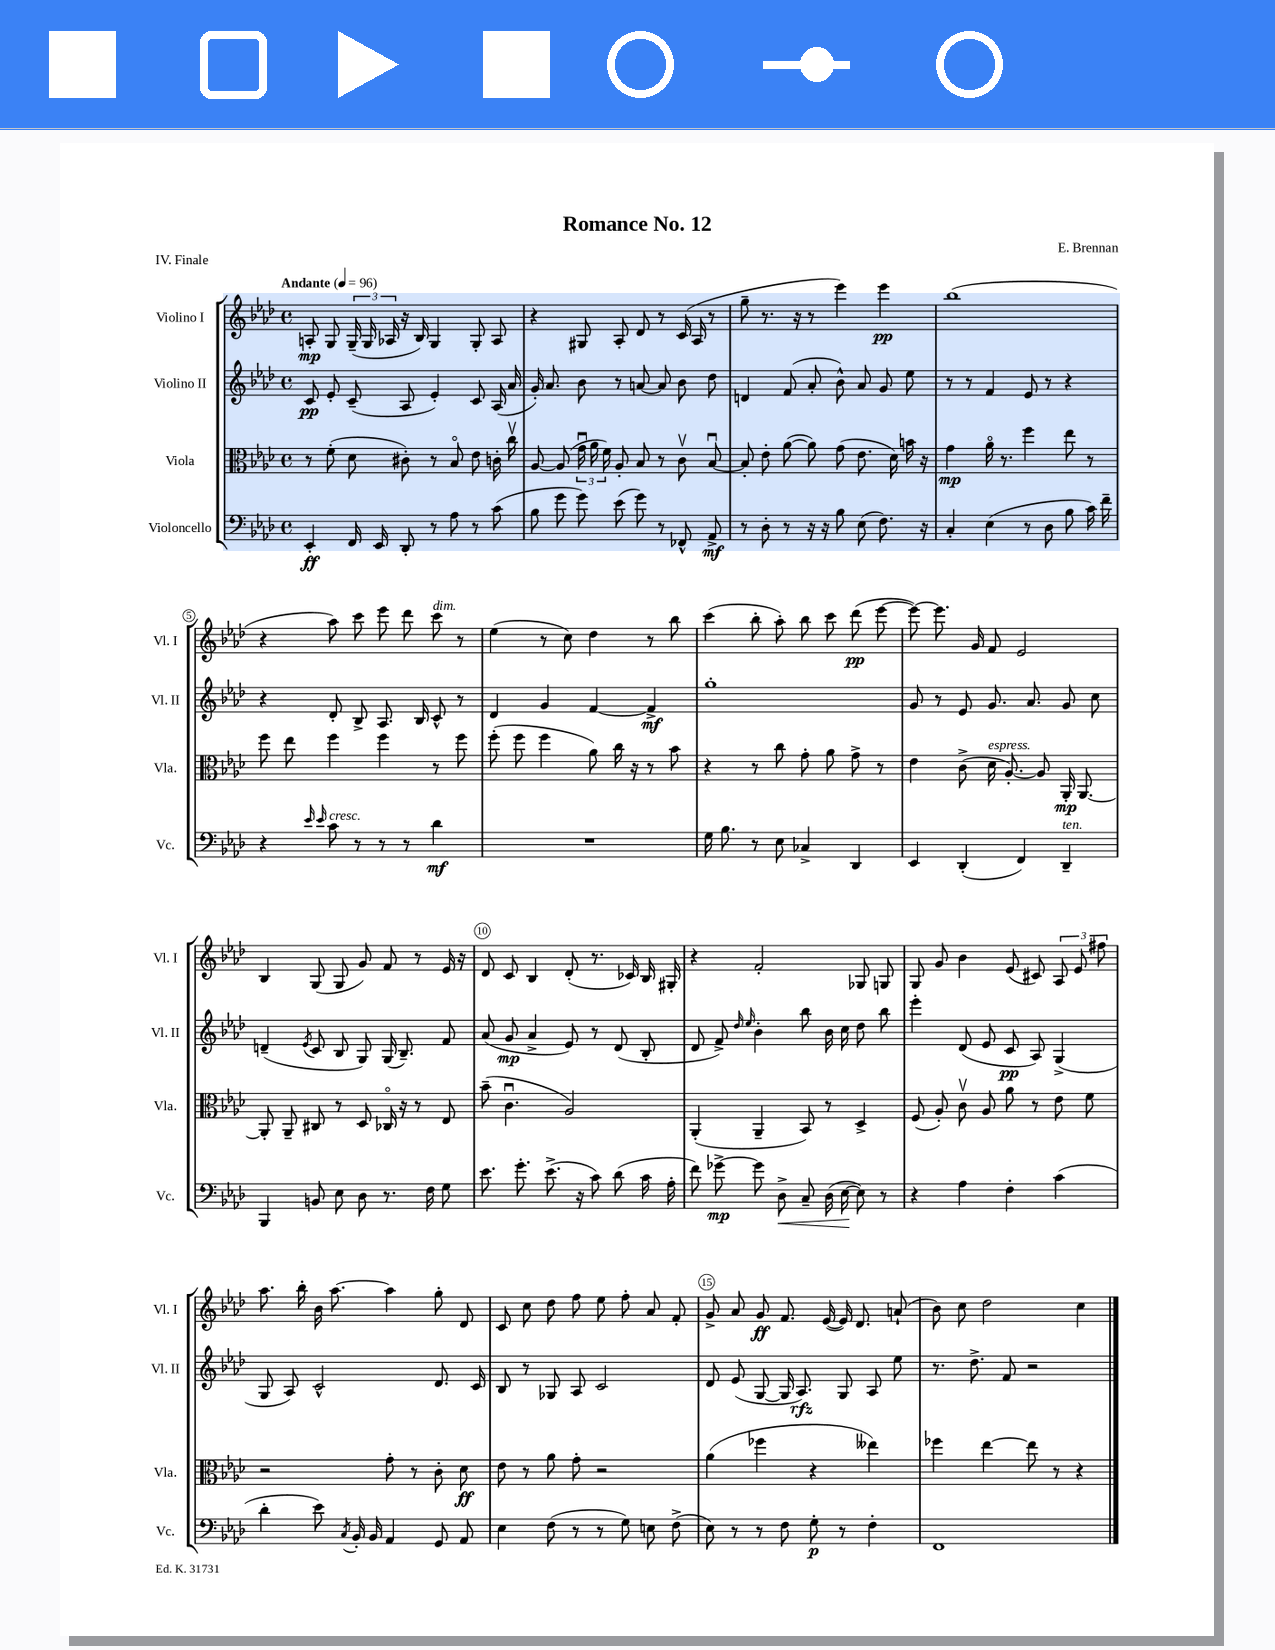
\header { title = "Romance No. 12" composer = "E. Brennan" piece = "IV. Finale" }
<<
\new StaffGroup <<
\new Staff = "s0" \with { instrumentName = "Violino I" shortInstrumentName = "Vl. I" } {
    \clef treble \key aes \major \defaultTimeSignature \time 4/4 \tempo "Andante" 4 = 96
    \autoBeamOff a8-.\mp g8 \tuplet 3/2 { g16--( g16 aes16 } r16 bes16) g4 g8-. aes8 |
    r4 gis8 aes8-. des'8 r8 c'16( aes16 r8 |
    g''8-- r8. r16 r8 ees'''4) ees'''4\pp |
    bes''1( |
    r4 aes''8) c'''8 ees'''8 des'''8 c'''8^\markup { \italic "dim." } r8 |
    ees''4( r8 c''8) des''4 r8 bes''8 |
    c'''4( bes''8-. aes''8-.) bes''8 c'''8 des'''8\pp( ees'''8~ |
    ees'''8~) ees'''8. g'16 f'8 ees'2 |
    bes4 g8( g8 g'8) f'8 r8 ees'16 r16 |
    des'8 c'8 bes4 des'8-.( r8. ces'16) bes16 gis16-. |
    r4 f'2-. ges8 g8 |
    g8 g'8 bes'4 ees'8( cis'8) \tuplet 3/2 { aes8 ees'8 fis''8 } |
    aes''8. bes''16-. bes'16 aes''8.~ aes''4 g''8-. des'8 |
    c'8 c''8 des''8 f''8 ees''8 f''8-. aes'8 f'8-. |
    g'8-> aes'8 g'8\ff f'8. ees'16~( ees'16) des'8. a'8-!( |
    bes'8) c''8 des''2 c''4 \bar "|." |
}
\new Staff = "s1" \with { instrumentName = "Violino II" shortInstrumentName = "Vl. II" } {
    \clef treble \key aes \major \defaultTimeSignature \time 4/4
    \autoBeamOff c'8\pp ees'8-. c'8--( aes8 ees'4-.) c'8 aes16( aes'16 |
    g'16-.) aes'8. bes'8 r8 a'8~ a'8 bes'8 des''8 |
    d'4 f'8( aes'8-. bes'8-^) aes'8 g'8 ees''8 |
    r8 r8 f'4 ees'8 r8 r4 |
    r4 des'8-. bes8-> aes8. bes16 c'8-^ r8 |
    des'4 g'4 f'4~ f'4->\mf |
    g''1-. |
    g'8 r8 ees'8 g'8. aes'8. g'8 c''8 |
    d'4--( \acciaccatura { ees'8 } c'8 bes8 g8) g16( bes8.--) f'8 |
    aes'8( g'8\mp aes'4-> ees'8) r8 des'8( bes8-. |
    des'8 f'8->) \grace { des''16 ees''16 } bes'4-. bes''8 bes'16 c''16 des''8 bes''8 |
    ees'''4-. des'8( ees'8 c'8\pp aes8) g4->( |
    g8 aes8) c'2-^ des'8. c'16 |
    bes8 r8 ges8 aes8 c'2 |
    des'8 ees'8( g8~ g16 aes8.\rfz) g8 aes8 ees''8 |
    r8. des''8.-> f'8 r2 \bar "|." |
}
\new Staff = "s2" \with { instrumentName = "Viola" shortInstrumentName = "Vla." } {
    \clef alto \key aes \major \defaultTimeSignature \time 4/4
    \autoBeamOff r8 f'8-.( des'8 cis'8-.) r8 bes8\flageolet ees'8 c'16-. c''16\upbow |
    aes8~ aes8( \tuplet 3/2 { g'16\downbow aes'16 f'16) } aes8-. bes8 r8 c'8\upbow bes8~\downbow |
    bes8-. ees'8-. aes'8~( aes'8) g'8( ees'8. des'16) b'16 r16 |
    g'4\mp aes'16\flageolet r8. f''4 ees''8 r8 |
    f''8 ees''8 f''4 f''4 r8 f''8 |
    f''8-.( f''8 f''4 aes'8) c''16 r16 r8 bes'8 |
    r4 r8 c''8 g'8-. aes'8 g'8-> r8 |
    ees'4 c'8->( des'16^\markup { \italic "espress." } aes8.~-.) aes8 aes,16-.\mp aes,8.~ |
    aes,8-. aes,8-- cis8 r8 des8 ces16\flageolet r16 r8 ees8 |
    bes'8--( c'4.\downbow aes2) |
    aes,4-.( aes,4-- bes,8) r8 des4-> |
    f8( aes8-.) c'8\upbow aes8 aes'8 r8 ees'8 f'8 |
    r2 g'8-. r8 c'8-. des'8\ff |
    ees'8 r8 aes'8 g'8-. r2 |
    aes'4( fes''4 r4 eeses''4) |
    fes''4 ees''4~ ees''8 r8 r4 \bar "|." |
}
\new Staff = "s3" \with { instrumentName = "Violoncello" shortInstrumentName = "Vc." } {
    \clef bass \key aes \major \defaultTimeSignature \time 4/4
    \autoBeamOff ees,4-.\ff f,16 ees,16 des,8-. r8 aes8 r8 c'8( |
    bes8 g'8 g'8) ees'8( g'8) r8 fes,8-^ aes,8->\mf |
    r8 des8-. r8 r16 r16 bes8 ees8( f8.) r16 |
    c4-. ees4( r8 des8 bes8 c'16) f'16-- |
    r4 \grace { ees'16 ees'16 } c'8^\markup { \italic "cresc." } r8 r8 r8 des'4\mf |
    R1 |
    g16 bes8. r8 ees8 ces4-> des,4 |
    ees,4 des,4-.( f,4) des,4--^\markup { \italic "ten." } |
    bes,,4 b,8 ees8 des8 r8. f16 g8 |
    ees'8. g'8.-. ees'8.->( r16 c'8) des'8( c'16 aes16-. |
    f'8) ges'8~->\mp ges'8 des8->\< c8-- des16( ees16~\! ees8) r8 |
    r4 aes4 f4-. c'4( |
    des'4-. ees'8) \acciaccatura { c8 } bes,16-. bes,16 aes,4 g,8 aes,8 |
    ees4 f8( r8 r8 g8) e8 f8->( |
    ees8) r8 r8 f8 g8-.\p r8 f4-. |
    f,1 \bar "|." |
}
>>
>>
\layout { \context { \Score \override BarNumber.break-visibility = ##(#f #t #t) barNumberVisibility = #(every-nth-bar-number-visible 5) \override BarNumber.stencil = #(make-stencil-circler 0.1 0.3 ly:text-interface::print) } }
